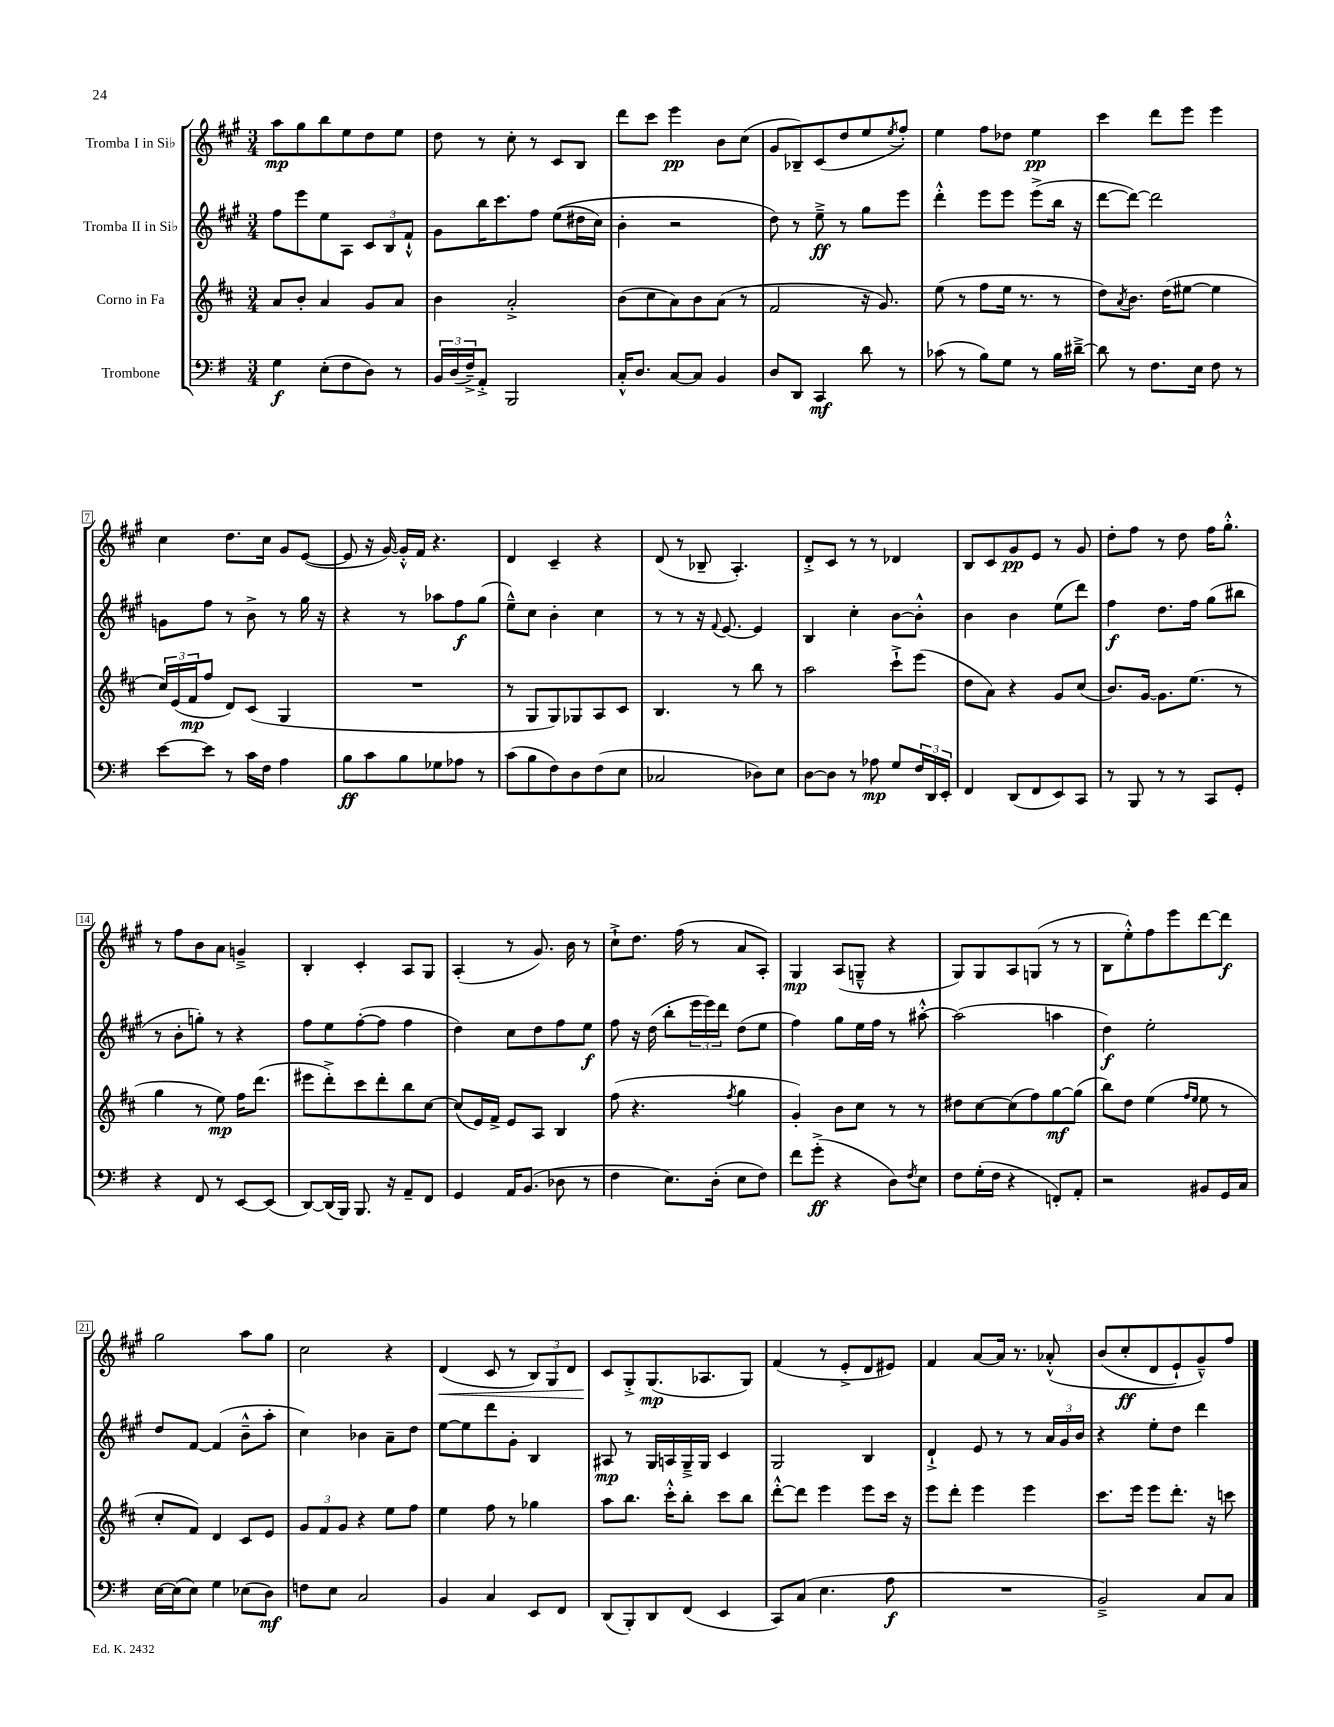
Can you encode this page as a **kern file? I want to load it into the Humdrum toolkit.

**kern	**dynam	**kern	**dynam	**kern	**dynam	**kern	**dynam
*part4	*part4	*part3	*part3	*part2	*part2	*part1	*part1
*staff4	*staff4	*staff3	*staff3	*staff2	*staff2	*staff1	*staff1
*I"Trombone	*	*I"Corno in Fa	*	*I"Tromba II in Si♭	*	*I"Tromba I in Si♭	*
*clefF4	*	*clefG2	*	*clefG2	*	*clefG2	*
*k[f#]	*	*k[f#c#]	*	*k[f#c#g#]	*	*k[f#c#g#]	*
*M3/4	*	*M3/4	*	*M3/4	*	*M3/4	*
=1	=1	=1	=1	=1	=1	=1	=1
4G\	f	8a/L	.	8ff#\L	.	8aa\L	mp
.	.	8b'/J	.	8eee\	.	8gg#\	.
(8E'\L	.	4a/	.	8ee\	.	8bb\	.
8F#\	.	.	.	8A\J	.	8ee\	.
8D\J)	.	8g/L	.	12c#/L	.	8dd\	.
.	.	.	.	12B/	.	.	.
8r	.	8a/J	.	.	.	8ee\J	.
.	.	.	.	12f#`^^/J	.	.	.
=2	=2	=2	=2	=2	=2	=2	=2
24BB/LL	.	4b\	.	8g#\L	.	8dd\	.
(24D/	.	.	.	.	.	.	.
24F#~^/J)	.	.	.	.	.	.	.
8AA'^/J	.	.	.	16bb\K	.	8r	.
.	.	.	.	8.ccc#\	.	.	.
2BBB/	.	2a'^/	.	.	.	8cc#'\	.
.	.	.	.	8ff#\J	.	8r	.
.	.	.	.	((8ee\L	.	8c#/L	.
.	.	.	.	16dd#X\L	.	8B/J	.
.	.	.	.	16cc#\JJ)	.	.	.
=3	=3	=3	=3	=3	=3	=3	=3
16C'^^/KL	.	(8b\L	.	4b'\	.	8ddd\L	.
8.D/J	.	.	.	.	.	.	.
.	.	8cc#\	.	.	.	8ccc#\J	.
[8C/L	.	8a\)	.	2r	.	4eee\	pp
8C/J]	.	8b\	.	.	.	.	.
4BB/	.	(8a\J	.	.	.	8b\L	.
.	.	8r	.	.	.	(8cc#\J	.
=4	=4	=4	=4	=4	=4	=4	=4
8D/L	.	2f#/	.	8dd\)	.	8g#/L	.
8DD/J	.	.	.	8r	.	8B-X~/)	.
4CC/	mf	.	.	8ee~^\	ff	(8c#/	.
.	.	.	.	8r	.	8dd/	.
8d\	.	16r	.	8gg#\L	.	8ee/	.
.	.	8.g/)	.	.	.	.	.
.	.	.	.	.	.	8qee/	.
8r	.	.	.	8eee\J	.	8ff#'/J)	.
=5	=5	=5	=5	=5	=5	=5	=5
(8c-X\	.	(8ee\	.	4ddd'^^\	.	4ee\	.
8r	.	8r	.	.	.	.	.
8B\L)	.	8ff#\L	.	8eee\L	.	8ff#\L	.
8G\J	.	16ee\Jk	.	8eee\J	.	8dd-X\J	.
.	.	8.r	.	.	.	.	.
8r	.	.	.	(8eee^\L	.	4ee\	pp
16B\LL	.	8r	.	16bb\Jk	.	.	.
[16d#X~^\JJ	.	.	.	16r	.	.	.
=6	=6	=6	=6	=6	=6	=6	=6
8d#\]	.	8dd\L)	.	[8ddd\L	.	4ccc#\	.
.	.	8qa/	.	.	.	.	.
8r	.	8.b\J	.	8ddd\J_)	.	.	.
8.F#\L	.	.	.	2ddd\]	.	8ddd\L	.
.	.	(16dd\KL	.	.	.	.	.
.	.	[8ee#X\J	.	.	.	8eee\J	.
16E\Jk	.	.	.	.	.	.	.
8F#\	.	4ee#\]	.	.	.	4eee\	.
8r	.	.	.	.	.	.	.
!!LO:LB:g=z
=7	=7	=7	=7	=7	=7	=7	=7
[8e\L	.	24cc#/LL)	.	8gn\L	.	4cc#\	.
.	.	(24e/	.	.	.	.	.
.	.	24f#/J	mp	.	.	.	.
8e\J]	.	8ff#/J	.	8ff#\J	.	.	.
8r	.	8d/L)	.	8r	.	8.dd\L	.
16c\LL	.	(8c#/J	.	8b^\	.	.	.
16F#\JJ	.	.	.	.	.	16cc#\Jk	.
4A\	.	4G/	.	8r	.	8g#/L	.
.	.	.	.	16gg#\	.	([8e/J	.
.	.	.	.	16r	.	.	.
=8	=8	=8	=8	=8	=8	=8	=8
8B\L	ff	2.r	.	4r	.	8e/]	.
8c\	.	.	.	.	.	16r	.
.	.	.	.	.	.	[16g#/)	.
8B\	.	.	.	8r	.	16g#'^^/LL]	.
.	.	.	.	.	.	16f#/JJ	.
8G-X\	.	.	.	8aa-X\L	.	4.r	.
8A-X\J	.	.	.	8ff#\	f	.	.
8r	.	.	.	(8gg#\J	.	.	.
=9	=9	=9	=9	=9	=9	=9	=9
(8c\L	.	8r	.	8ee~^^\L)	.	4d/	.
8B\	.	8G/L	.	8cc#\J	.	.	.
8F#\)	.	8G/)	.	4b'\	.	4c#~/	.
8D\	.	8G-X/	.	.	.	.	.
(8F#\	.	8A/	.	4cc#\	.	4r	.
8E\J	.	8c#/J	.	.	.	.	.
=10	=10	=10	=10	=10	=10	=10	=10
2C-X/	.	4.B/	.	8r	.	(8d/	.
.	.	.	.	8r	.	8r	.
.	.	.	.	16r	.	8B-X~/	.
.	.	.	.	8qqf#/	.	.	.
.	.	.	.	[8.e/	.	.	.
.	.	8r	.	.	.	4.A'/)	.
8D-X\L)	.	8bb\	.	4e/]	.	.	.
8E\J	.	8r	.	.	.	.	.
=11	=11	=11	=11	=11	=11	=11	=11
[8D\L	.	2aa\	.	4B/	.	8d'^/L	.
8D\J]	.	.	.	.	.	8c#/J	.
8r	.	.	.	4cc#'\	.	8r	.
8A-X\	mp	.	.	.	.	8r	.
8G/L	.	8ccc#`^\L	.	[8b\L	.	4d-X/	.
24F#/L	.	(8eee\J	.	8b'^^\J]	.	.	.
24DD/	.	.	.	.	.	.	.
24EE'/JJ	.	.	.	.	.	.	.
=12	=12	=12	=12	=12	=12	=12	=12
4FF#/	.	8dd\L	.	4b\	.	8B/L	.
.	.	8a\J)	.	.	.	8c#/	.
(8DD/L	.	4r	.	4b\	.	8g#/	pp
8FF#/	.	.	.	.	.	8e/J	.
8EE/)	.	8g/L	.	(8ee\L	.	8r	.
8CC/J	.	(8cc#/J	.	8ddd\J)	.	8g#/	.
=13	=13	=13	=13	=13	=13	=13	=13
8r	.	8.b/L)	.	4ff#\	f	8dd'\L	.
8BBB/	.	.	.	.	.	8ff#\J	.
.	.	[16g/Jk	.	.	.	.	.
8r	.	8.g\L]	.	8.dd\L	.	8r	.
8r	.	.	.	.	.	8dd\	.
.	.	(8.ee\J	.	16ff#\Jk	.	.	.
8CC/L	.	.	.	(8gg#\L	.	16ff#\KL	.
.	.	.	.	.	.	8.gg#'^^\J	.
8GG'/J	.	8r	.	8bb#X\J	.	.	.
!!LO:LB:g=z
=14	=14	=14	=14	=14	=14	=14	=14
4r	.	4gg\	.	8r	.	8r	.
.	.	.	.	8b'\L	.	8ff#\L	.
8FF#/	.	8r	.	8ggn'\J)	.	8b\	.
8r	.	8ee\)	mp	8r	.	8a\J	.
[8EE/L	.	16ff#\KL	.	4r	.	4gn~^/	.
.	.	(8.ddd\J	.	.	.	.	.
(8EE/J]	.	.	.	.	.	.	.
=15	=15	=15	=15	=15	=15	=15	=15
[8DD/L)	.	8eee#X\L	.	8ff#\L	.	4B'/	.
(16DD/L]	.	8ddd'^\)	.	8ee\	.	.	.
16BBB/JJ)	.	.	.	.	.	.	.
8.BBB/	.	8ccc#\	.	([8ff#'\	.	4c#'/	.
.	.	8ddd'\	.	8ff#\J]	.	.	.
16r	.	.	.	.	.	.	.
8AA~/L	.	8bb\	.	4ff#\	.	8A/L	.
8FF#/J	.	[8cc#\J	.	.	.	8G#/J	.
=16	=16	=16	=16	=16	=16	=16	=16
4GG/	.	(8cc#/L]	.	4dd\)	.	(4A'/	.
.	.	16e/L)	.	.	.	.	.
.	.	16f#^/JJ	.	.	.	.	.
16AA/KL	.	8e/L	.	8cc#\L	.	8r	.
(8.BB/J	.	.	.	.	.	.	.
.	.	8A/J	.	8dd\	.	8.g#/)	.
8D-X\	.	4B/	.	8ff#\	.	.	.
.	.	.	.	.	.	16b\	.
8r	.	.	.	8ee\J	f	8r	.
=17	=17	=17	=17	=17	=17	=17	=17
4F#\	.	(8ff#\	.	8ff#\	.	8cc#`^\L	.
.	.	4.r	.	16r	.	8.dd\J	.
.	.	.	.	(16dd\	.	.	.
8.E\L)	.	.	.	8bb'\L	.	.	.
.	.	.	.	.	.	(16ff#\	.
.	.	.	.	24eee\L	.	8r	.
.	.	.	.	24eee\)	.	.	.
(16D'\Jk	.	.	.	.	.	.	.
.	.	.	.	24ddd\JJ	.	.	.
.	.	8qff#/	.	.	.	.	.
8E\L	.	4gg\	.	(8dd\L	.	8a/L	.
8F#\J)	.	.	.	8ee\J	.	8A'/J)	.
=18	=18	=18	=18	=18	=18	=18	=18
8f#\L	.	4g'/)	.	4ff#\)	.	4G#/	mp
(8g'^\J	ff	.	.	.	.	.	.
4r	.	8b\L	.	8gg#\L	.	(8A/L	.
.	.	8cc#\J	.	16ee\L	.	8Gn~^^/J	.
.	.	.	.	16ff#\JJ	.	.	.
8D\L)	.	8r	.	8r	.	4r	.
8qF#/	.	.	.	.	.	.	.
8E\J	.	8r	.	[8aa#X'^^\	.	.	.
=19	=19	=19	=19	=19	=19	=19	=19
8F#\L	.	8dd#X\L	.	(2aa#\]	.	8G#/L)	.
(16G'\L	.	[8cc#\	.	.	.	8G#/	.
16F#\JJ	.	.	.	.	.	.	.
4r	.	(8cc#\]	.	.	.	8A/	.
.	.	8ff#\)	.	.	.	(8Gn/J	.
8FFn'/L)	.	[8gg\	mf	4aan\	.	8r	.
8AA'/J	.	(8gg\J]	.	.	.	8r	.
=20	=20	=20	=20	=20	=20	=20	=20
2r	.	8bb\L)	.	4dd\)	f	8B\L	.
.	.	8dd\J	.	.	.	8ee'^^\)	.
.	.	(4ee\	.	2ee'\	.	8ff#\	.
.	.	.	.	.	.	8eee\	.
.	.	16qqff#/LL	.	.	.	.	.
.	.	16qqee/JJ	.	.	.	.	.
8BB#X/L	.	8ee\	.	.	.	[8ddd\	.
16GG/L	.	8r	.	.	.	8ddd\J]	f
16C/JJ	.	.	.	.	.	.	.
!!LO:LB:g=z
=21	=21	=21	=21	=21	=21	=21	=21
[16E\LL	.	8cc#'/L	.	8dd/L	.	2gg#\	.
(16E\J]	.	.	.	.	.	.	.
8E\J)	.	8f#/J)	.	[8f#/J	.	.	.
4G\	.	4d/	.	(4f#/]	.	.	.
(8E-X\L	.	8c#/L	.	8b~^^\L	.	8aa\L	.
8D\J)	mf	8e/J	.	8aa'\J	.	8gg#\J	.
=22	=22	=22	=22	=22	=22	=22	=22
8Fn\L	.	12g/L	.	4cc#\)	.	2cc#\	.
.	.	12f#/	.	.	.	.	.
8E\J	.	.	.	.	.	.	.
.	.	12g/J	.	.	.	.	.
2C/	.	4r	.	4b-X\	.	.	.
.	.	8ee\L	.	8a~\L	.	4r	.
.	.	8ff#\J	.	8dd\J	.	.	.
=23	=23	=23	=23	=23	=23	=23	=23
!	!	!	!	!	!	!	!LO:HP:b
4BB/	.	4ee\	.	[8ee\L	.	(4d/	<
.	.	.	.	8ee\]	.	.	.
4C/	.	8ff#\	.	8ddd\	.	8c#/	.
.	.	8r	.	8g#'\J	.	8r	.
8EE/L	.	4gg-X\	.	4B/	.	12B/L)	.
.	.	.	.	.	.	12G#/	.
8FF#/J	.	.	.	.	.	.	.
.	.	.	.	.	.	12d/J	.
=24	=24	=24	=24	=24	=24	=24	=24
(8DD/L	.	8aa\L	.	8A#X/	mp	8c#/L	.
8BBB'/)	.	8.bb\J	.	8r	.	8G#'^/	[
8DD/	.	.	.	16G#/LL	.	(8.G#/	mp
.	.	16ccc#'^^\KL	.	16An/	.	.	.
(8FF#/J	.	8bb'\J	.	16G#~^/	.	.	.
.	.	.	.	16G#/JJ	.	8.A-X/	.
4EE/	.	8ccc#\L	.	4c#/	.	.	.
.	.	8bb\J	.	.	.	8G#/J)	.
=25	=25	=25	=25	=25	=25	=25	=25
8CC/L)	.	[8ddd'^^\L	.	2G#/	.	(4f#/	.
(8C/J	.	8ddd\J]	.	.	.	.	.
4.E\	.	4eee\	.	.	.	8r	.
.	.	.	.	.	.	8e'^/L	.
.	.	8eee\L	.	4B/	.	8d/	.
8A\	f	16ccc#\Jk	.	.	.	8e#X/J)	.
.	.	16r	.	.	.	.	.
=26	=26	=26	=26	=26	=26	=26	=26
2.r	.	8eee\L	.	4d`^/	.	4f#/	.
.	.	8ddd'\J	.	.	.	.	.
.	.	4eee\	.	8e/	.	[8a/L	.
.	.	.	.	8r	.	16a/Jk]	.
.	.	.	.	.	.	8.r	.
.	.	4eee\	.	8r	.	.	.
.	.	.	.	24a/LL	.	(8a-X'^^/	.
.	.	.	.	24g#/	.	.	.
.	.	.	.	24b/JJ	.	.	.
=27	=27	=27	=27	=27	=27	=27	=27
2BB~^/)	.	8.ccc#\L	.	4r	.	(8b/L	.
.	.	.	.	.	.	8cc#'/	ff
.	.	16eee\Jk	.	.	.	.	.
.	.	8eee\L	.	8ee'\L	.	8d/	.
.	.	8.ddd'\J	.	8dd\J	.	8e`/)	.
8C/L	.	.	.	4ddd\	.	8g#~^^/)	.
.	.	16r	.	.	.	.	.
8C/J	.	8cccn\	.	.	.	8ff#/J	.
==	==	==	==	==	==	==	==
*-	*-	*-	*-	*-	*-	*-	*-
